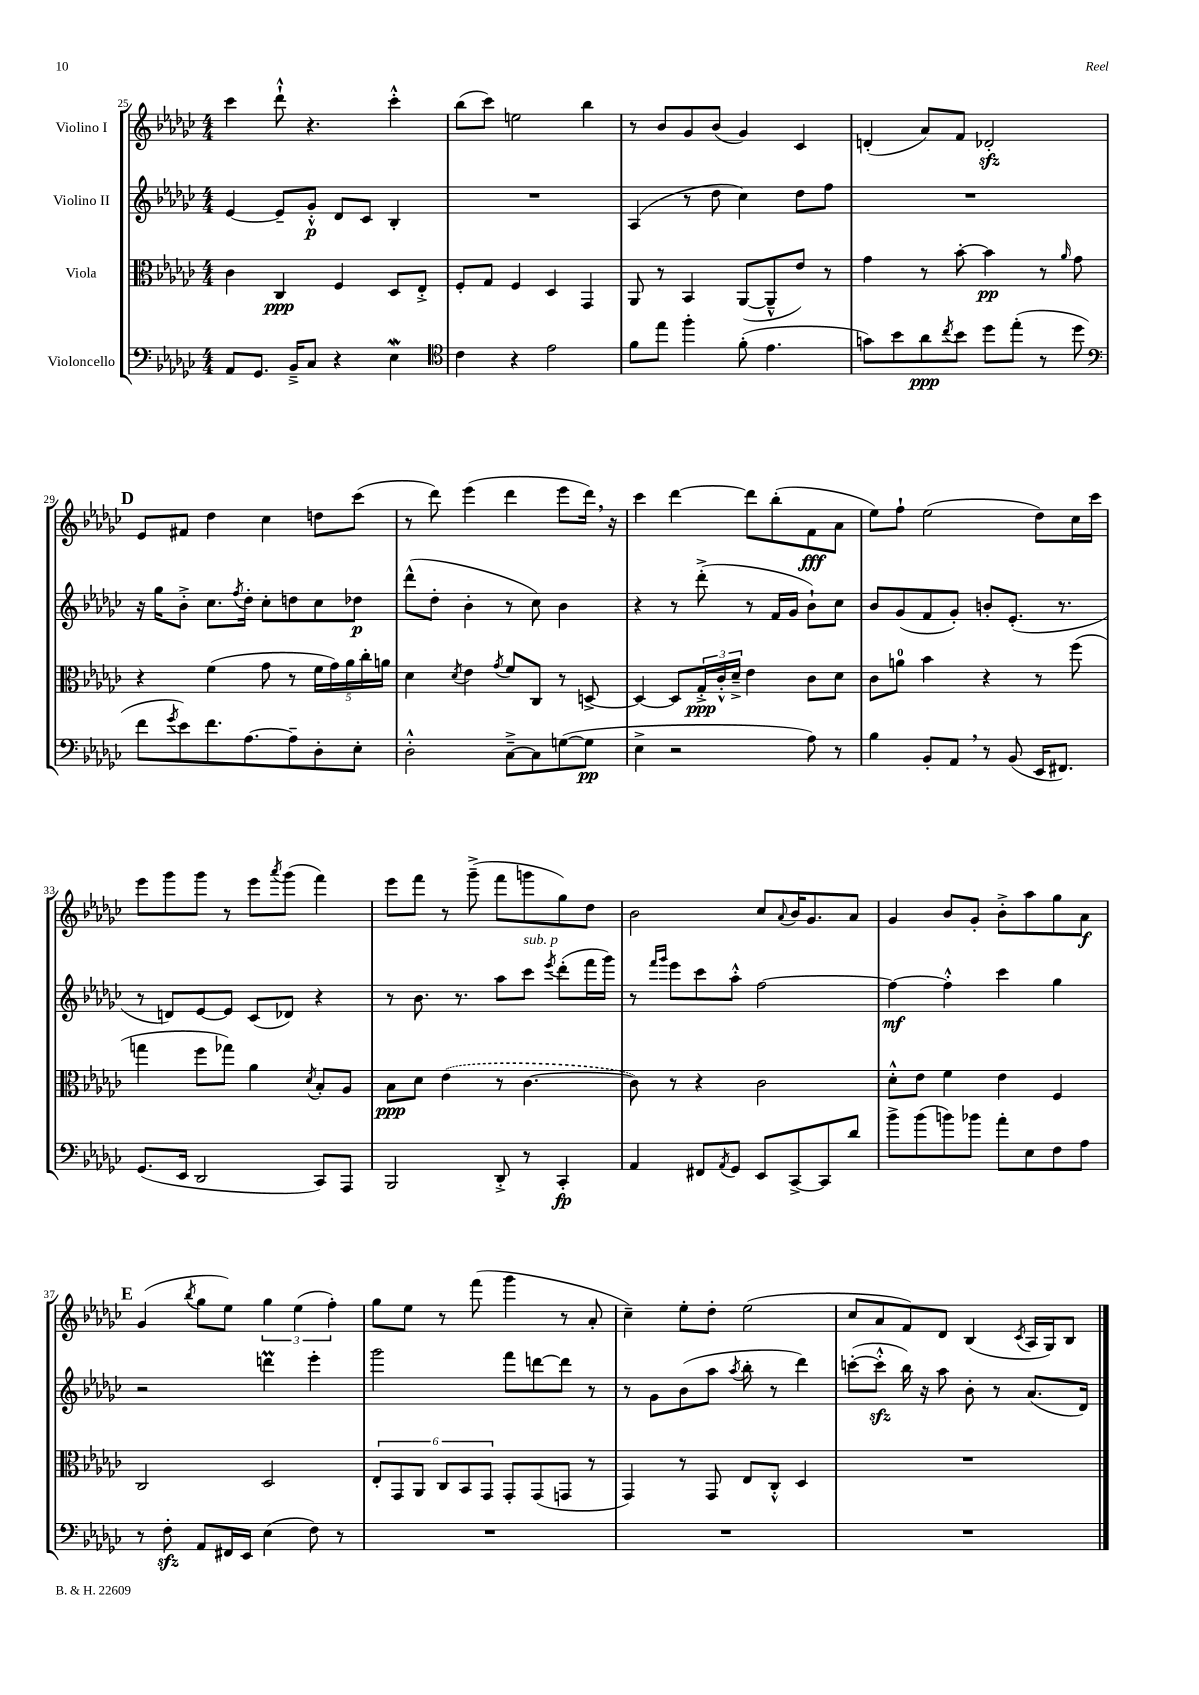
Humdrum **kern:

**kern	**kern	**kern	**kern
*staff4	*staff3	*staff2	*staff1
*clefF4	*clefC3	*clefG2	*clefG2
*k[b-e-a-d-g-c-]	*k[b-e-a-d-g-c-]	*k[b-e-a-d-g-c-]	*k[b-e-a-d-g-c-]
*M4/4	*M4/4	*M4/4	*M4/4
8AA-/L	4c-\	[4e-/	4ccc-\
8.GG-/J	.	.	.
.	4C-/	8e-~/]L	8ddd-`^^\
16BB-~^/LK	.	.	.
8C-/J	.	8g-'^^/J	4.r
4r	4F/	8d-/L	.
.	.	8c-/J	.
4E-\	8D-/L	4B-'/	4ccc-'^^\
.	8E-'^/J	.	.
=	=	=	=
*clefC4	*	*	*
4c-\	8F'/L	1r	(8bb-\L
.	8G-/J	.	8ccc-\J)
4r	4F/	.	2ee\
2e-\	4D-/	.	.
.	4GG-/	.	4bb-\
=	=	=	=
8f\L	8AA-/	(4A-/	8r
8ee-\J	8r	.	8b-/L
4ff'\	4BB-/	8r	8g-/
.	.	8dd-\	(8b-/J
(8f'\	([8AA-/L	4cc-\)	4g-/)
4.e-\	8AA-~^^/]	.	.
.	8e-/J)	8dd-\L	4c-/
.	8r	8ff\J	.
=	=	=	=
8g\L)	4g-\	1r	(4d'/
8b-\	.	.	.
8a-\	8r	.	8a-/L)
8qcc-/	.	.	.
8b-\J	[8b-'\	.	8f/J
8dd-\L	4b-\]	.	2d-'/
(8ee-'\J	.	.	.
8r	8r	.	.
.	16qqa-/	.	.
8dd-\	8g-\	.	.
=	=	=	=
*clefF4	*	*	*
8f\L	4r	16r	8e-/L
.	.	16gg-\LK	.
8qg-/	.	.	.
8e-\)	.	8b-'^\J	8f#/J
8.f\	(4f\	8.cc-\L	4dd-\
.	.	8qff/	.
[8.A-\	.	16dd-'\Jk	.
.	8g-\	8cc-'\L	4cc-\
8A-~\]	8r	8dd\	.
8D-'\	20f\LL	8cc-\	8dd\L
.	20g-\)	.	.
.	20a-\	.	.
8E-'\J	.	8dd-\J	(8ccc-\J
.	20cc-'\	.	.
.	20a\JJ	.	.
=	=	=	=
2D-'^^\	4d-\	(8ddd-^^\L	8r
.	.	8dd-'\J	8ddd-\)
.	8qd-/	.	.
.	4e-\	4b-'\	(4eee-\
.	8qg-/	.	.
[8C-~^\L	8f/L	8r	4ddd-\
8C-\]	8C-/J	8cc-\)	.
([8G\	8r	4b-\	8eee-\L
8G\]J	[8D^/	.	16ddd-\Jk)
.	.	.	16r
=	=	=	=
4E-^\	4D/_	4r	4ccc-\
2r	8D/]L	8r	[4ddd-\
.	24G-'^/L	(8ddd-'^\	.
.	24c-'^^/	.	.
.	24d-~^/JJ	.	.
.	4e-\	8r	8ddd-\]L
.	.	16f/LL	(8bb-'\
.	.	16g-/JJ	.
8A-\)	8c-\L	8b-`\L)	8f\
8r	8d-\J	8cc-\J	8a-\J
=	=	=	=
4B-\	8c-\L	8b-/L	8ee-\L)
.	8a\J	(8g-/	8ff`\J
8BB-'/L	4b-\	8f/	(2ee-\
8AA-/J	.	8g-'/J)	.
8r	4r	8b'/L	.
(8BB-/	.	(8.e-'/J	.
16EE-/LK	8r	.	8dd-\L)
8.FF#/J)	.	8.r	.
.	(8ff\	.	16cc-\L
.	.	.	16ccc-\JJ
=	=	=	=
(8.GG-/L	4gg\	8r	8eee-\L
.	.	8d/L)	8ggg-\
16EE-/Jk	.	.	.
2DD-/	8ff\L	[8e-/	8ggg-\J
.	8gg-\J)	8e-/]J	8r
.	4a-\	(8c-/L	8eee-\L
.	.	.	8qaaa-/
.	.	8d-/J)	(8ggg-\J
.	8qd-/	.	.
8CC-/L)	8B-'/L	4r	4fff\)
8AAA-/J	8A-/J	.	.
=	=	=	=
2BBB-/	8B-\L	8r	8eee-\L
.	8d-\J	8.b-\	8fff\J
.	(4e-\	.	8r
.	.	8.r	.
.	.	.	(8ggg-~^\
8DD-'^/	8r	8aa-\L	8fff\L
8r	[4.c-\	8ccc-\J	8ggg\
.	.	8qeee-/	.
4CC-'/	.	(8ddd-'\L	8gg-\)
.	.	16fff\L	8dd-\J
.	.	16ggg-\JJ)	.
=	=	=	=
4AA-/	8c-\])	8r	2b-\
.	.	16qqfff/LL	.
.	.	16qqggg-/JJ	.
.	8r	8eee-\L	.
8FF#/L	4r	8ccc-\	.
8qAA-/	.	.	.
8GG-/J	.	8aa-'^^\J	.
8EE-/L	2c-\	[2ff\	8cc-/L
.	.	.	8qqa-/
[8CC-^/	.	.	16b-/K
.	.	.	8.g-/
8CC-/]	.	.	.
8d-/J	.	.	8a-/J
=	=	=	=
8b-^\L	8d-'^^\L	4ff\_	4g-/
(8b-\	8e-\J	.	.
8b\)	4f\	4ff'^^\]	8b-/L
8b-\J	.	.	8g-'/J
8a-'\L	4e-\	4ccc-\	8b-'^\L
8E-\	.	.	8aa-\
8F\	4F/	4gg-\	8gg-\
8A-\J	.	.	8a-\J
=	=	=	=
8r	2C-/	2r	(4g-/
8F'\	.	.	.
.	.	.	8qbb-/
8AA-/L	.	.	8gg-\L
16FF#/L	.	.	8ee-\J)
16EE-/JJ	.	.	.
(4E-\	2D-/	4ddd\	6gg-\
.	.	.	(6ee-\
8F\)	.	4eee-'\	.
.	.	.	6ff'\)
8r	.	.	.
=	=	=	=
1r	12E-'/L	2ggg-\	8gg-\L
.	12GG-/	.	.
.	.	.	8ee-\J
.	12AA-/J	.	.
.	12C-/L	.	8r
.	12BB-/	.	.
.	.	.	(8fff\
.	12GG-/J	.	.
.	8GG-'/L	8fff\L	4ggg-\
.	(8GG-/	[8ddd\	.
.	8GG/J	8ddd\]J	8r
.	8r	8r	8a-'/
=	=	=	=
1r	4GG-/)	8r	4cc-~\)
.	.	8g-\L	.
.	8r	(8b-\	8ee-'\L
.	8GG-/	8aa-\J	8dd-'\J
.	.	8qaa-/	.
.	8E-/L	8bb-'\	(2ee-\
.	8C-'^^/J	8r	.
.	4D-/	4ddd-\)	.
=	=	=	=
1r	1r	([8ccc'\L	8cc-/L
.	.	8ccc'^^\]J	8a-/
.	.	16bb-\)	8f/)
.	.	16r	.
.	.	8aa-\	8d-/J
.	.	8b-'\	(4B-/
.	.	8r	.
.	.	.	8qc-/
.	.	(8.a-/L	16A-/LL
.	.	.	16G-/J)
.	.	.	8B-/J
.	.	16d-/Jk)	.
==	==	==	==
*-	*-	*-	*-
